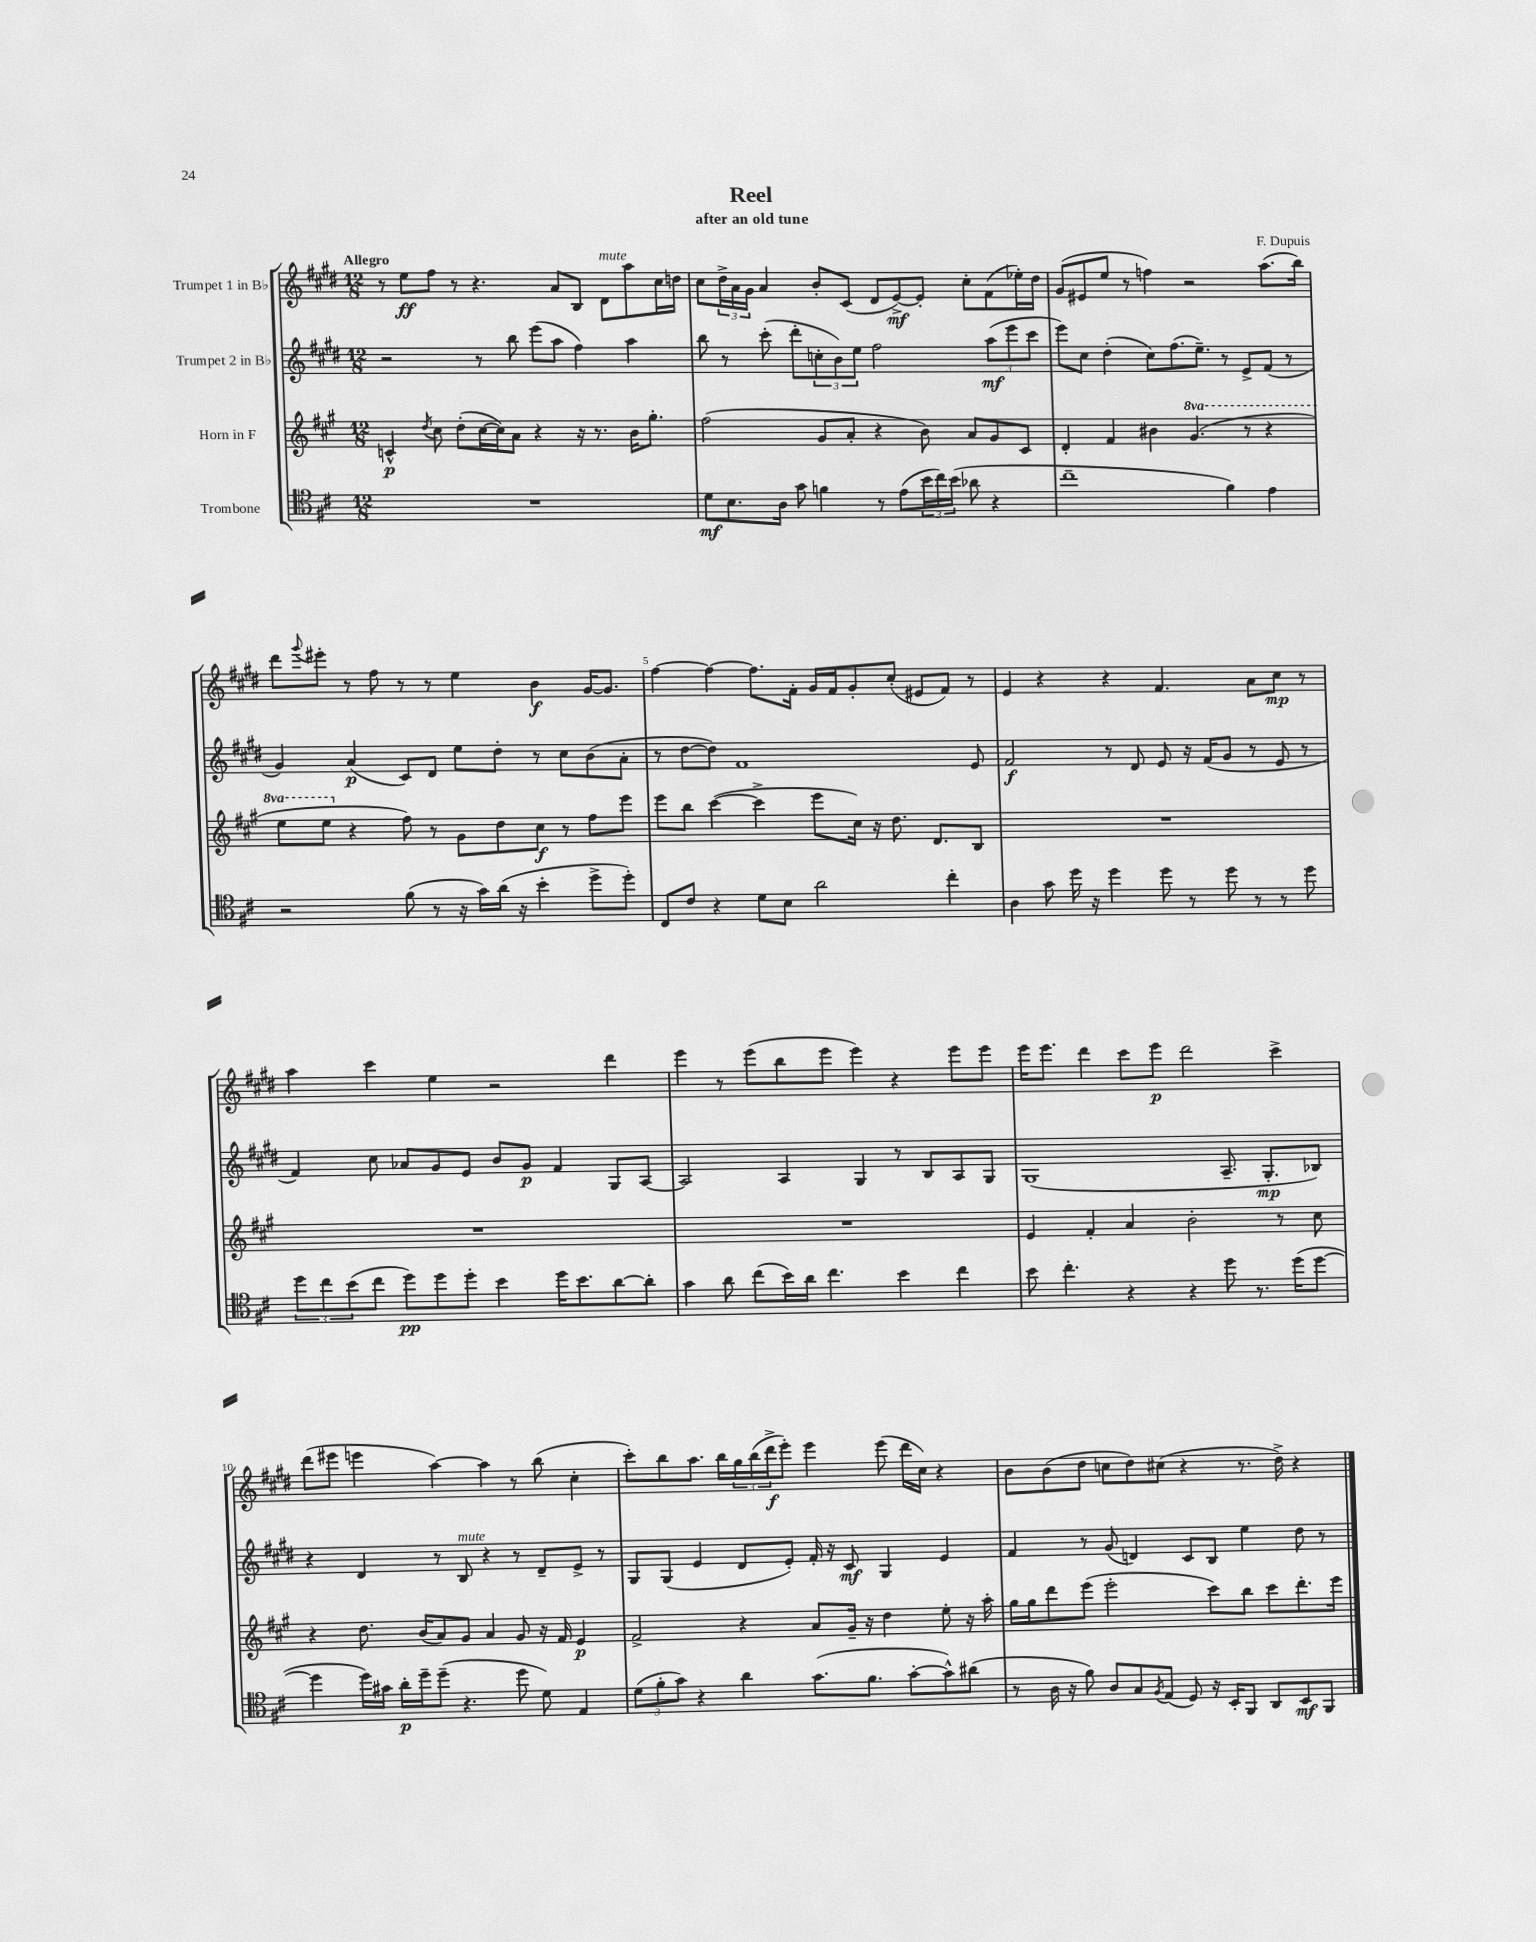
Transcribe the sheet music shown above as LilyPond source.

\header { title = "Reel" composer = "F. Dupuis" subtitle = "after an old tune" }
<<
\new StaffGroup <<
\new Staff = "s0" \with { instrumentName = "Trumpet 1 in Bb" } {
    \clef treble \key e \major \numericTimeSignature \time 12/8 \tempo "Allegro"
    r8 e''8\ff fis''8 r8 r4. a'8 b8 dis'8^\markup { \italic "mute" } a''8 cis''16 d''16 |
    cis''8 \tuplet 3/2 { dis''16-> a'16 gis'16 } a'4 b'8-. cis'8( dis'8 e'8~->\mf) e'8-. cis''8-. fis'8( ees''16-.) dis''16 |
    gis'8( eis'8 e''8 r8 f''4) r2 a''8.( b''16) |
    dis'''8 \appoggiatura { gis'''8 } eis'''8-. r8 fis''8 r8 r8 e''4 b'4\f gis'16~ gis'8. |
    fis''4~ fis''4~ fis''8. fis'16-. gis'16 fis'16 gis'8-. cis''8-.( eis'8 fis'8) r8 |
    e'4 r4 r4 fis'4. a'8 cis''8\mp r8 |
    a''4 cis'''4 e''4 r2 dis'''4 |
    e'''4 r8 e'''8( b''8 e'''8 e'''4) r4 e'''8 e'''8 |
    e'''16 e'''8. dis'''4 cis'''8 e'''8\p dis'''2 cis'''4-> |
    dis'''8( eis'''8 e'''4 a''4~) a''4 r8 b''8( cis''4-. |
    cis'''8-.) b''8 a''8. b''16 \tuplet 3/2 { gis''16 b''16( dis'''16->\f } e'''8-.) e'''4 e'''8( dis'''16 cis''16) r4 |
    b'8 b'8( dis''8 c''8 dis''8) cis''8( r4 r8. dis''16->) r4 \bar "|." |
}
\new Staff = "s1" \with { instrumentName = "Trumpet 2 in Bb" } {
    \clef treble \key e \major \numericTimeSignature \time 12/8
    r2 r8 b''8 e'''8( a''8 fis''4) a''4 |
    b''8 r8 cis'''8-.( dis'''8-. \tuplet 3/2 { c''8-. b'8) e''8 } fis''2 \tuplet 3/2 { a''8\mf( e'''8 cis'''8 } |
    e'''8) cis''8 dis''4-.( cis''8) fis''8.( e''8.--) r8 e'8-> fis'8( r8 |
    gis'4) a'4\p( cis'8) dis'8 e''8 dis''8-. r8 cis''8 b'8( a'8-. |
    r8 dis''8~ dis''8) fis'1 e'8 |
    fis'2\f r8 dis'8 e'8 r16 fis'16( gis'8 r8 e'8 r8 |
    fis'4) cis''8 aes'8 gis'8 e'8 b'8 gis'8\p fis'4 gis8 a8~ |
    a2 a4 gis4 r8 b8 a8 gis8 |
    gis1( a8.-- gis8.-.\mp bes8) |
    r4 dis'4 r8 b8^\markup { \italic "mute" } r4 r8 dis'8-- e'8-> r8 |
    gis8 gis8( e'4 dis'8 e'8-.) fis'16-. r16 cis'8\mf gis4 e'4 |
    fis'4 r8 gis'8( d'4) cis'8 b8 e''4 dis''8 r8 \bar "|." |
}
\new Staff = "s2" \with { instrumentName = "Horn in F" } {
    \clef treble \key a \major \numericTimeSignature \time 12/8 \set Staff.ottavationMarkups = #ottavation-simple-ordinals
    c'4-^\p \acciaccatura { d''8 } cis''8 d''8-.( cis''16~ cis''16) a'8 r4 r16 r8. b'16 gis''8.-. |
    fis''2( gis'8 a'8-. r4 b'8) a'8 gis'8 cis'8 |
    d'4-. fis'4 bis'4 \ottava #1 gis''4.( r8 r4 |
    e'''8 e'''8 \ottava #0 r4 fis''8) r8 gis'8 d''8 cis''8\f r8 fis''8 e'''8 |
    e'''8 b''8 cis'''4~( cis'''4-> e'''8 cis''16) r16 d''8. d'8. b8 |
    R1. |
    R1. |
    R1. |
    e'4 fis'4-. a'4 b'2-. r8 cis''8 |
    r4 d''8. b'16( a'8) gis'8 a'4 gis'8 r16 fis'16 e'4\p |
    fis'2-> r4 a'8 gis'16-- r16 d''4 e''8-. r16 a''16-. |
    gis''16 gis''16 d'''8 e'''8( e'''2-. cis'''8) b''8 cis'''8 d'''8.-. e'''16 \bar "|." |
}
\new Staff = "s3" \with { instrumentName = "Trombone" } {
    \clef tenor \key d \major \numericTimeSignature \time 12/8
    R1. |
    d'8\mf b8. a16 g'8 f'4 r8 e'8( \tuplet 3/2 { b'16 cis''16) b'16( } aes'8 r4 |
    cis''1-- fis'4) e'4 |
    r2 fis'8( r8 r16 g'16) a'16( r16 b'4-. d''8-> d''8-.) |
    cis8 cis'8 r4 d'8 b8 a'2 cis''4-. |
    a4 g'8 d''16 r16 d''4 d''8 r8 d''8 r8 r8 d''8 |
    \tuplet 3/2 { d''8 cis''8 b'8( } cis''8 d''8\pp) d''8 d''8-. b'4 d''16 b'8. a'8~ a'8-. |
    g'4 a'8 cis''8( b'16) a'16 cis''4. b'4 cis''4 |
    b'8 cis''4.-. r4 r4 d''8 r8. d''16( d''8~ |
    d''4 d''16) gis'16 a'16-.\p d''16-- d''8--( r4. d''8 d'8) e4 |
    \tuplet 3/2 { d'8( fis'8-. g'8) } r4 a'4 g'8.( fis'8. g'8~-. g'8-^) ais'8( |
    r8 a16 r16 fis'8) a8 g8 \acciaccatura { fis8 } e8( d8) r16 b,16-. fis,8 a,8 b,8\mf fis,8 \bar "|." |
}
>>
>>
\layout { \context { \Score \override BarNumber.break-visibility = ##(#f #t #t) barNumberVisibility = #(every-nth-bar-number-visible 5) } }
